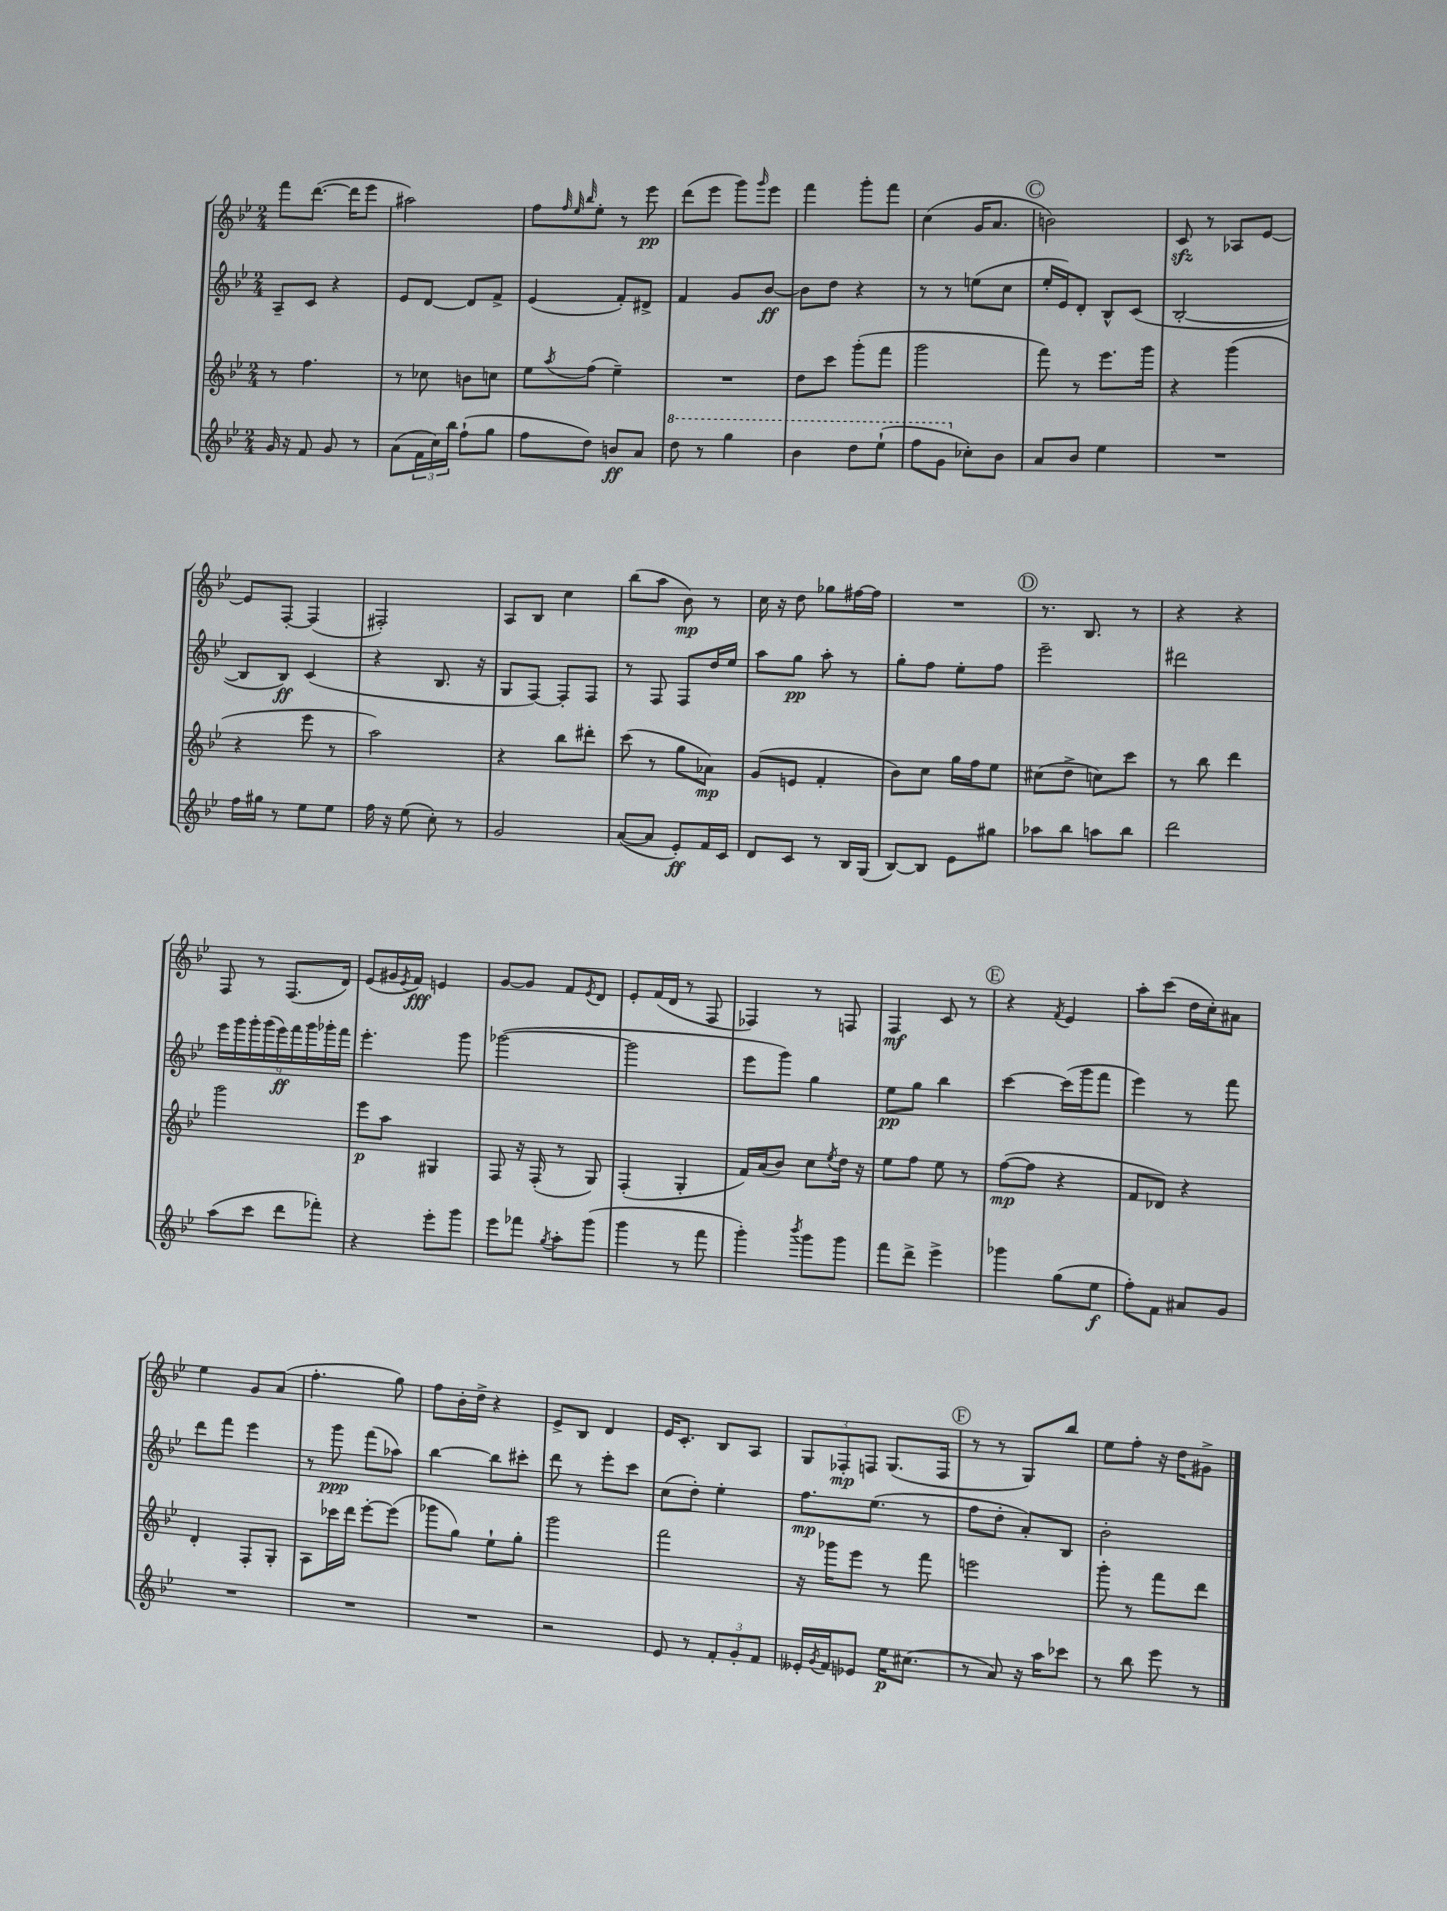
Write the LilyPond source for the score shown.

<<
\new StaffGroup <<
\new Staff = "s0" {
    \clef treble \key bes \major \numericTimeSignature \time 2/4
    f'''8 d'''8.~( d'''16 ees'''8 |
    ais''2) |
    f''8 \grace { f''32 ees''32 bes''32 } ees''8-. r8 ees'''8\pp |
    d'''8( ees'''8 g'''8) \grace { g'''16 } ees'''8 |
    f'''4 g'''8-. f'''8 |
    c''4( g'16 a'8. |
    \mark \markup { \circle "C" } b'2) |
    c'8\sfz r8 aes8 ees'8~ |
    ees'8 f8~-. f4( |
    fis2-.) |
    a8 bes8 c''4 |
    bes''8( a''8 bes'8\mp) r8 |
    c''16 r16 d''8 ges''8 fis''16~ fis''16 |
    R2 |
    \mark \markup { \circle "D" } r8. bes8. r8 |
    r4 r4 |
    f8 r8 f8.( d'16) |
    ees'8( gis'16 \acciaccatura { ees'8 } f'16\fff) e'4 |
    g'8~ g'8 f'8 \acciaccatura { ees'8 } d'8 |
    ees'8-. f'16( d'16 r8 f8 |
    fes4) r8 f8 |
    f4\mf c'8 r8 |
    \mark \markup { \circle "E" } r4 \acciaccatura { f'8 } ees'4 |
    a''8-. c'''8( d''16 c''16-.) ais'8 |
    ees''4 g'8 a'8( |
    f''4.-. g''8) |
    f''8 bes'16-. d''16-> r4 |
    ees'8-> bes8 d'4 |
    ees'16 c'8.-. bes8 a8 |
    \tuplet 3/2 { g8 fes8-.\mp f8 } g8.( f16 |
    \mark \markup { \circle "F" } r8 r8 g8) bes''8 |
    ees''8 f''8-. r16 d''16 gis'8-> \bar "|." |
}
\new Staff = "s1" {
    \clef treble \key bes \major \numericTimeSignature \time 2/4
    a8-- c'8 r4 |
    ees'8 d'8~ d'8 f'8-> |
    ees'4( f'8-.) dis'8-> |
    f'4 g'8 bes'8~\ff |
    bes'8 d''8 r4 |
    r8 r8 e''8( c''8 |
    \mark \markup { \circle "C" } ees''16-. ees'16) d'8-. bes8-^ c'8( |
    bes2~-. |
    bes8 bes8\ff) c'4( |
    r4 bes8. r16 |
    g8 f8~) f8-. f8 |
    r8 f8 f8 d''16 ees''16 |
    a''8 g''8\pp a''8-. r8 |
    g''8-. f''8 ees''8-. f''8 |
    \mark \markup { \circle "D" } ees'''2-- |
    dis'''2 |
    \tuplet 9/8 { ees'''16 g'''16 g'''16-. g'''16( ees'''16\ff) f'''16 g'''16 ges'''16-. f'''16 } |
    ees'''4.-. g'''8 |
    ges'''2~( |
    ges'''2 |
    ees'''8 g'''8) g''4 |
    ees''8\pp g''8 bes''4 |
    \mark \markup { \circle "E" } c'''4~ c'''16( g'''16 f'''8 |
    ees'''4) r8 f'''8 |
    d'''8 f'''8 ees'''4 |
    r8 g'''8\ppp f'''8( aes''8) |
    bes''4~ bes''8 cis'''8-. |
    d'''8 r8 ees'''8-. c'''8 |
    c''8( d''8-.) ees''4-. |
    f''8.\mp ees''8.( r8 |
    \mark \markup { \circle "F" } f''8 d''8-. a'8-.) bes8 |
    bes'2-. \bar "|." |
}
\new Staff = "s2" {
    \clef treble \key bes \major \numericTimeSignature \time 2/4
    r8 f''4. |
    r8 ces''8 b'8 c''8 |
    ees''8 \acciaccatura { a''8 } f''8( ees''4--) |
    R2 |
    d''8 c'''8 g'''8-.( f'''8 |
    g'''2 |
    \mark \markup { \circle "C" } f'''8) r8 ees'''8. g'''16 |
    r4 g'''4( |
    r4 ees'''8 r8 |
    a''2) |
    r4 bes''8 dis'''8-. |
    c'''8( r8 g''8 aes'8\mp) |
    g'8( e'8 f'4-. |
    bes'8) c''8 g''16 f''16 ees''8 |
    \mark \markup { \circle "D" } cis''8( d''8-> c''8) c'''8 |
    r8 bes''8 d'''4 |
    g'''2 |
    ees'''8\p a''8 gis4 |
    f8 r16 f16-.( r8 g8) |
    f4-.( g4-. |
    f'16) a'16( bes'8) c''8 \acciaccatura { ees''8 } d''16 r16 |
    ees''8 f''8 ees''8 r8 |
    \mark \markup { \circle "E" } f''8~\mp( f''8 r4 |
    f'8 des'8) r4 |
    d'4-. f8-. g8-. |
    a8 ces'''16 d'''16 ees'''8~-. ees'''8( |
    ges'''8 g''8) ees''8-! g''8-. |
    g'''2 |
    f'''2 |
    r16 ges'''16 ees'''8 r8 f'''8 |
    \mark \markup { \circle "F" } e'''2 |
    g'''8-. r8 f'''8 d'''8 \bar "|." |
}
\new Staff = "s3" {
    \clef treble \key bes \major \numericTimeSignature \time 2/4
    g'16 r16 f'8 g'8 r8 |
    a'8( \tuplet 3/2 { f'16 c''16) bes''16 } f''8-!( g''8 |
    f''8 d''8) b'8\ff a'8 |
    \ottava #1 d'''8 r8 g'''4 |
    bes''4 d'''8 ees'''8-!( |
    f'''8 g''8 \ottava #0 ces''8-.) bes'8 |
    \mark \markup { \circle "C" } a'8 bes'8 ees''4 |
    R2 |
    f''16 gis''16 r8 ees''8 ees''8 |
    f''16 r16 ees''8( c''8-.) r8 |
    g'2 |
    a'8~( a'8 ees'8-.\ff) f'16 c'16 |
    d'8 c'8 r8 bes16 g16( |
    bes8~) bes8 ees'8 gis''8 |
    \mark \markup { \circle "D" } aes''8 bes''8 a''8 bes''8 |
    d'''2 |
    a''8( c'''8 d'''8 fes'''8-.) |
    r4 ees'''8-. g'''8 |
    ees'''8 fes'''8 \acciaccatura { g''8 } a''8-. g'''8( |
    g'''4 r8 f'''8 |
    g'''4-.) \acciaccatura { bes'''8 } g'''8 g'''8 |
    f'''8 d'''8-> ees'''4-> |
    \mark \markup { \circle "E" } ges'''4 g''8( ees''8\f |
    f''8-.) f'8 ais'8 g'8 |
    R2 |
    R2 |
    R2 |
    r2 |
    ees'8 r8 \tuplet 3/2 { f'8-. g'8-. f'8 } |
    eeses'16-. \acciaccatura { g'8 } f'16 ees'8 ees''16\p cis''8.( |
    \mark \markup { \circle "F" } r8 a'8) r16 a''16 ces'''8 |
    r8 bes''8 ees'''8 r8 \bar "|." |
}
>>
>>
\layout { \context { \Score \remove "Bar_number_engraver" } }
